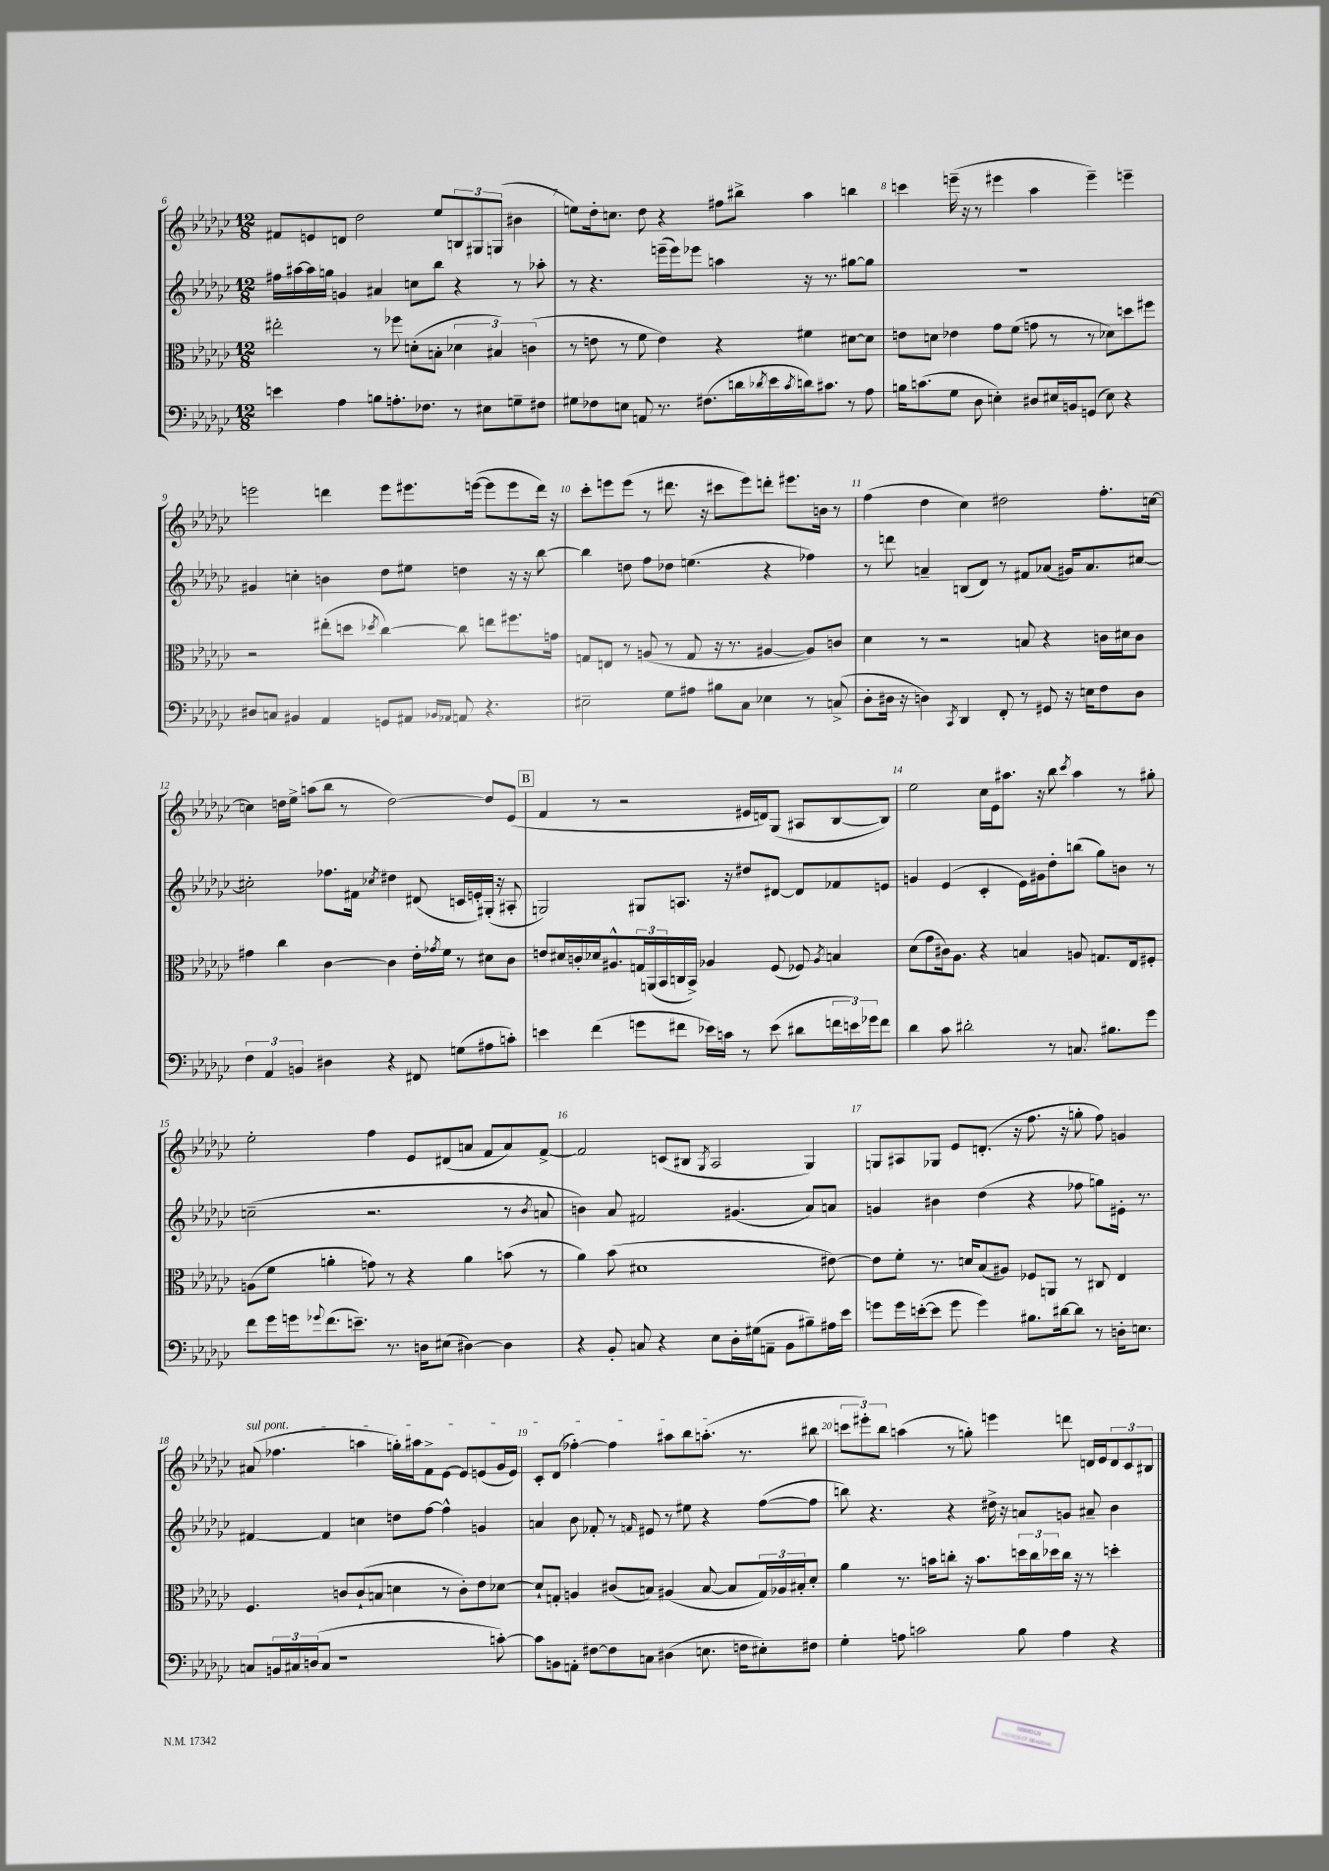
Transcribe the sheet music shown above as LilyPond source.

<<
\new StaffGroup <<
\new Staff = "s0" {
    \clef treble \key ges \major \numericTimeSignature \time 12/8
    fis'8 e'8 d'8 des''2 ees''8 \tuplet 3/2 { b8 gis8 g8( } bis'4 |
    e''8) des''16-. c''8. des''8 r4 fis''8 bis''8-> aes''4 b''4 |
    c'''4 e'''16--( r16 r8 eis'''4 aes''4 eis'''4--) e'''4-- |
    e'''2 d'''4 e'''8 eis'''8. e'''16~( e'''8 e'''8 d'''16) r16 |
    ces'''8-. e'''8 e'''8( r8 dis'''8. r16 cis'''8 e'''8) d'''8-. eis'''8. b'16 r8 |
    f''4( des''4 ces''4) dis''2 f''8.-. c''16~ |
    c''4 d''16 ees''16-> a''8( bes''8 r8 d''2~) d''8 ees'8( |
    \mark \markup { \box "B" } f'4 r8 r2 eis'16 d'16) ges8( ais8 bes8~ bes8) |
    ees''2 ces''16 ees'16 ais''8. r16 bes''8 \acciaccatura { ces'''8 } ais''4 r8 gis''8-. |
    ees''2-. f''4 ees'8 dis'8( a'8 f'8 a'8) f'8~-> |
    f'2 c'8( bis8 \acciaccatura { ges8 } aes2 ges4) |
    g8 ais8 ges8 ees'8 d'8.-.( r16 f''8. r16 g''8-. f''8) g'4 |
    \once \override TextSpanner.bound-details.left.text = \markup { \italic "sul pont." } ais'8\startTextSpan( fes''4. a''4 g''16-.) ais''16 f'8-> ees'8~ ees'8 e'8( ges'16 e'16) |
    ces'8-. des'8( fes''4~-.) fes''4 ais''8 bes''8 a''8.-.\stopTextSpan( r8. bis''8 |
    \tuplet 3/2 { c'''8 eis'''8-.) bes''8 } a''4( r8 g''8-.) e'''4 d'''8 d'16 ees'16 \tuplet 3/2 { d'8 ces'8 bis8 } \bar "|." |
}
\new Staff = "s1" {
    \clef treble \key ges \major \numericTimeSignature \time 12/8
    fis''16 ais''16~ ais''16 g''16 g'4 ais'4 c''8 bes''8 r4 r8 aes''8-. |
    r8 r4. e'''16--( e'''16) ees'''8 a''4 r16 r8. gis''8~ gis''8 |
    R1. |
    gis'4 c''4-. b'4 des''8 eis''8 d''4 r16 r16 bes''8~ |
    bes''4 d''8 f''8 des''8 e''4.( r4 fes''4) |
    r8 d'''8 a'4-- b8( des'8) r8 fis'8 aes'8( gis'16) aes'8. cis''8~ |
    cis''2-. fes''8. fis'16 \acciaccatura { ces''8 } dis''4 dis'8( c'16 e'16-.) gis16-.( r16 ais8-. |
    \mark \markup { \box "B" } g2) gis8 a8. r16 dis''8 dis'8~ dis'8 fes'8 e'8 |
    g'4 ees'4( ces'4-. ees'16) gis'16 des''8-. b''8( ges''8) b'8 r8 |
    c''2--( r2. r8 \acciaccatura { bes'8 } a'8 |
    b'4) aes'8 fis'2 gis'4.( aes'8) a'8 |
    g'4 bis'4 des''4( r4 fes''8 g''8) eis'16-. r8. |
    fis'4~ fis'4 c''4 d''8 f''8~ f''4-^ g'4 |
    a'4 bes'8 fes'8-. r8 \grace { f'16 } eis'8 r8 eis''8 r4 f''8~( f''8 |
    b''8) r4. r4 dis''16-> r16 a'8 g'8 ais'8-- bes'4 \bar "|." |
}
\new Staff = "s2" {
    \clef alto \key ges \major \numericTimeSignature \time 12/8
    eis''2-. r8 fes''8 d'8-.( b8-. \tuplet 3/2 { des'4 bis4) c'4( } |
    r8 e'8 r8 f'8 e'4) r4 fis'4 dis'8~ dis'8 |
    e'8 d'8 ees'4 ges'8 f'8( g'8 r8 r8 des'8) d''8 fis''8 |
    r2 eis''8-.( d''8 \acciaccatura { des''8 } ces''4~) ces''8 e''8 fis''8. g'16 |
    g8 e8 r8 a8( r8 g8 r16 r8. ais4~ ais8) c'8 |
    des'4 r8 r2 b8 r4 c'16 dis'16 c'8 |
    gis'4 ces''4 ces'4~ ces'4 ees'16-. \acciaccatura { ges'8 } f'16 r8 dis'8 ces'8 |
    \mark \markup { \box "B" } e'8 dis'16 c'16-. des'16 ais8.-^ \tuplet 3/2 { g16 a,16( bes,16 } c16 bes,16->) aes4 f8( fes8) \acciaccatura { aes8 } b4 |
    des'8( ges'8 cis'16) aes8. r4 b4 a8 g8. ees16 fis8-. |
    a8( f'8 a'4-. g'8) r8 r4 a'4 b'8( r8 |
    aes'4) bes'8( dis'1 eis'8~) |
    eis'8 f'8-. r8. d'16 bes8( ais8) fes8 a,8 r8 cis8 ees4 |
    f4. c'8 c'8-!( b8 d'4 r8 c'8-.) ees'8 des'8~ |
    des'8-! g8-. a4 cis'8( b8) ais4( b8~ b8 \tuplet 3/2 { g16) aes16 bis16-. } des'8-. |
    aes'4 r8. b'16 c''8-. r16 b'8. \tuplet 3/2 { d''16 c''16 des''16 } c''16 r16 r8 d''4-. \bar "|." |
}
\new Staff = "s3" {
    \clef bass \key ges \major \numericTimeSignature \time 12/8
    e'4 aes4 b8 a8.-. fes8. r8 eis8 g8-- fis8 |
    gis8 fes8 e8 a,8 r8. fis8.( d'16 \acciaccatura { des'8 } ees'16 \acciaccatura { ces'8 } d'16) cis'8. r8 aes8 |
    b16 c'8.( ges8 des8 e4-.) dis8 eis16 b,16 g,8( eis8) r4 |
    dis8 c8 bis,4 aes,4 g,8 ais,8 \grace { bes,16 aes,16 } a,8 r4. |
    eis2-- ges8 ais8 bis8 ces8 ees4 r8 c8->( |
    des8-. dis16 r16 d4) \acciaccatura { ces,8 } des,4 f,8-. r8 gis,8 r16 e16 f8 d8 |
    \tuplet 3/2 { f4 aes,4 b,4 } dis4 r4 fis,8 g8( ais8 c'8-.) |
    \mark \markup { \box "B" } e'4 f'4( g'8 fis'8 ees'16) c'16 r8 ees'8( dis'8 \tuplet 3/2 { f'16 e'16) ges'16 } f'8 |
    des'4 ces'8 dis'2-. r8 c8. bis8. ges'8 |
    f'8 ges'16 g'16 \appoggiatura { ges'8 } f'8.( e'8.--) r8. d16 eis8( dis4~) dis4 |
    r4 bes,8-. c8 r4 ees8 des16-. gis16( a,8-- bes,8 bis8--) ais16 ees'16 |
    g'8 g'16 e'16~-.( e'8 g'8 g'4) bis8. dis'16~ dis'8 r8 d16-. e8. |
    c8 \tuplet 3/2 { b,16 cis16 d16( } cis8 r1 c'8~-.) |
    c'8 b,8 a,8-. fis8~ fis8 c8 dis4( e8. f16 eis8-.) fis8 |
    ges4-. a8 c'2 bes8 a4 r4 \bar "|." |
}
>>
>>
\layout { \context { \Score currentBarNumber = #6 \override BarNumber.break-visibility = ##(#f #t #t) barNumberVisibility = #all-bar-numbers-visible } }
